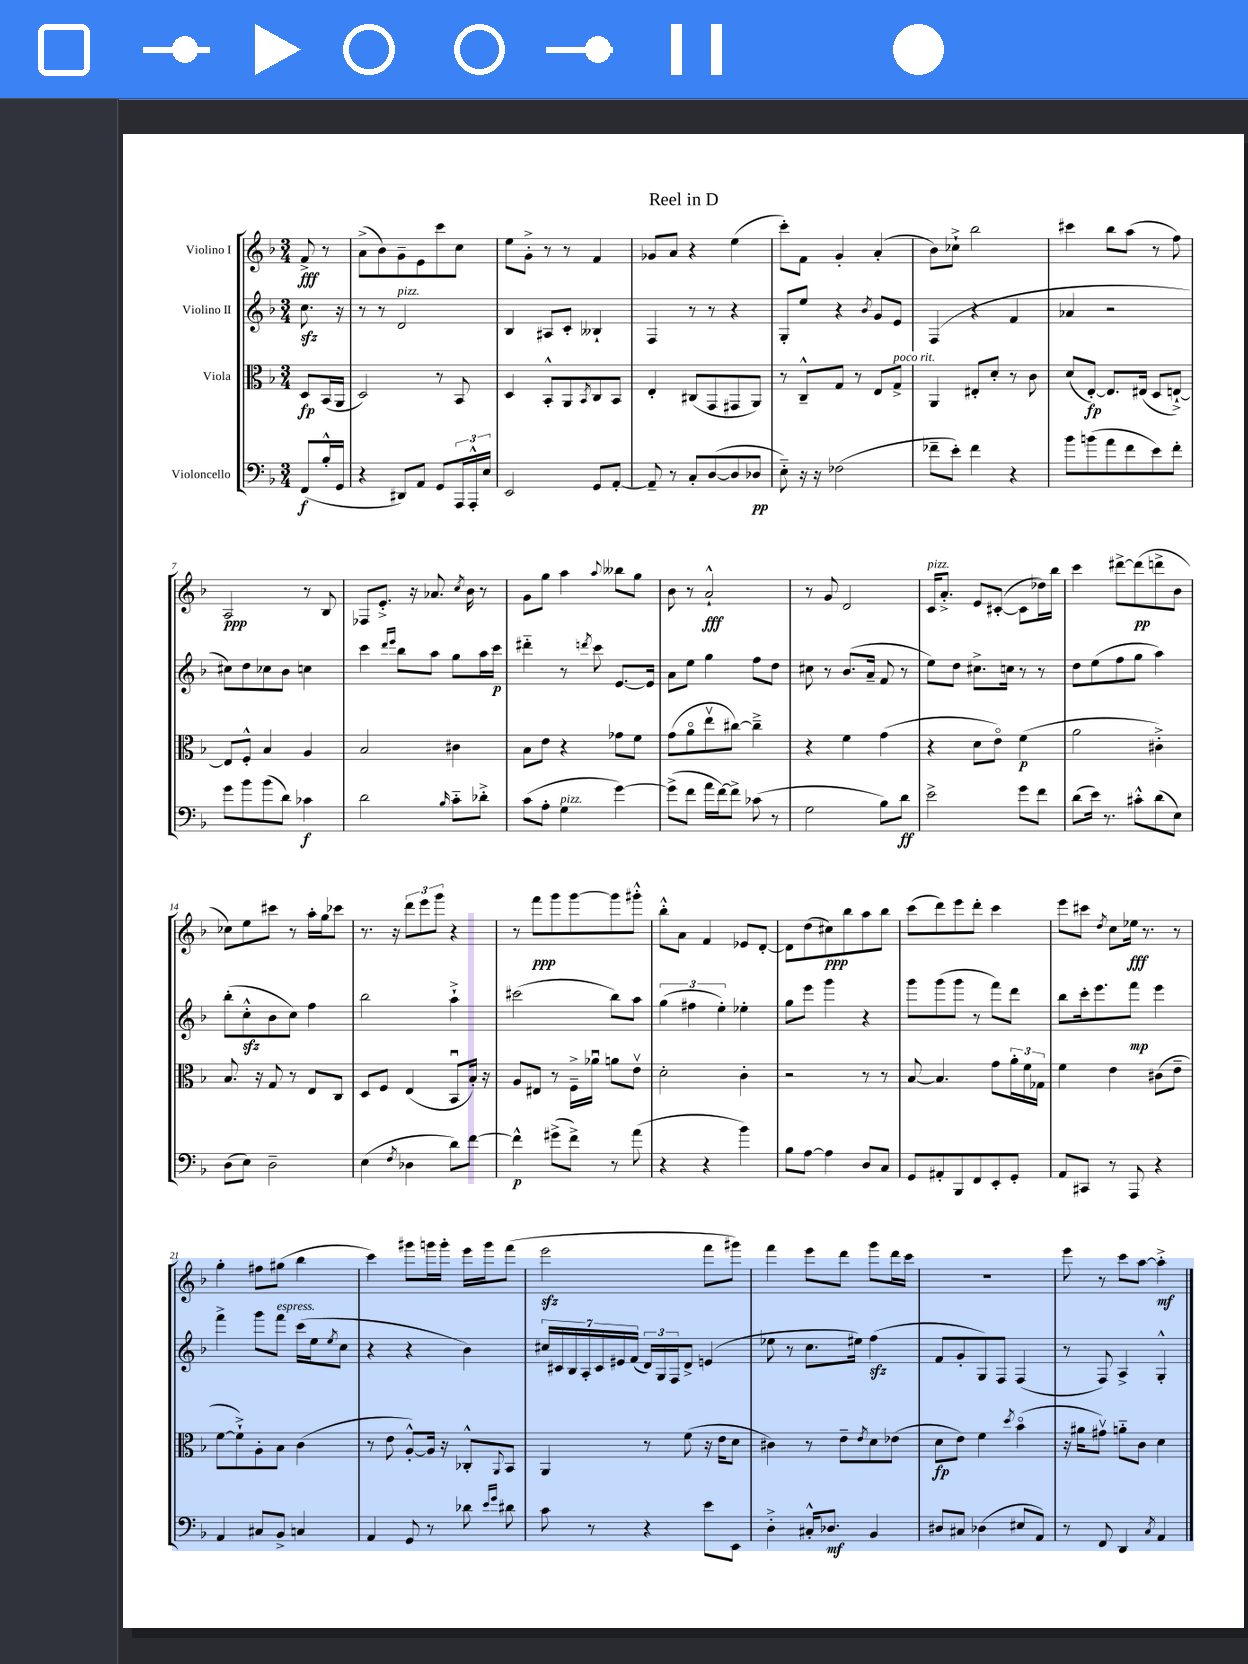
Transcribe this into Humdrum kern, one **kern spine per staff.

**kern	**kern	**kern	**kern
*staff4	*staff3	*staff2	*staff1
*clefF4	*clefC3	*clefG2	*clefG2
*k[b-]	*k[b-]	*k[b-]	*k[b-]
*M3/4	*M3/4	*M3/4	*M3/4
(8FF	8D	8.cc	8f^
16B-'^^	(16BB-	.	8r
16GG	16AA	16r	.
=	=	=	=
4r	2D)	8r	(8a^
.	.	8r	8b-)
8DD#)	.	2d	8g~
8AA	.	.	8e
8GG	8r	.	8ccc
24AAA	8BB-	.	8cc
24AAA'^^	.	.	.
24E	.	.	.
=	=	=	=
2EE	4D	4B-	8ee
.	.	.	8g'^
.	8BB-'^^	8A#	8r
.	8AA	8c'	8r
.	8qBB-	.	.
8GG	8C	4B--`	4f
[8AA'	8BB-	.	.
=	=	=	=
8AA~]	4E'	4F	8g-
8r	.	.	8a
8C'	(8C#	8r	4r
([8D	8GG	8r	.
8D]	8GG#	4r	(4ee
8D-	8AA)	.	.
=	=	=	=
8E'~)	8r	8G'	8ccc')
16r	8C~^^	8ee	8f
16r	.	.	.
(2F-	8G	4r	4g'
.	8r	.	.
.	.	8qb-	.
.	8E	8g	(4a'
.	8G^	8e	.
=	=	=	=
8f-~	4AA	(4F	8b-)
8e')	.	.	8cc-`^
4f-	8E#'	4r	2bb-
.	8d'	.	.
4r	8r	4f	.
.	8c	.	.
=	=	=	=
8b-	(8d	4a-	4ccc#
(8b	[8E')	.	.
8a	8.E]	2r	8bb-
8f	.	.	(8aa
.	(16E#	.	.
8e)	8D	.	8r
8f'	[8E`^)	.	8ff)
=	=	=	=
8g	8E]	8cc#)	2A
8b-	8F'^^	8dd	.
(8b-	4B-	8cc-	.
8d)	.	8b-	.
4c-	4A	4cc	8r
.	.	.	8B-
=	=	=	=
2d	2B-	4ccc	8F-
.	.	.	8.e'^
.	.	16qqddd	.
.	.	16qqeee	.
.	.	8bb-	.
.	.	.	16r
.	.	8aa	8.a-
16qqB-	.	.	.
8c'~	4c#	8gg	.
.	.	.	8qcc
.	.	.	16b-
8d-'^	.	16aa	8r
.	.	16ccc	.
=	=	=	=
(8c	8B-	4ddd#'~	8g
8A'	8e	.	8gg
4G	4r	8r	4aa
.	.	8qddd	.
.	.	8ccc	.
.	.	.	8qqaa
[4g)	8g-	[8.e	8bb--
.	8f	.	8gg
.	.	16e]	.
=	=	=	=
(8g^]	(8g	8a	8b-
8f	8ao	8ee	8r
16a	8eev	4gg	2a`^^
[16f)	.	.	.
8f^]	[8cc#)	.	.
(8c-	4cc#~^]	8ff	.
8r	.	8dd	.
=	=	=	=
2G	4r	8cc#	8r
.	.	8r	8g
.	4f	(8.b-	2d
.	.	16a~	.
8B-)	(4g	8f	.
8d	.	8r	.
=	=	=	=
2e^	4r	8ee)	16c
.	.	.	8.a'^
.	.	8dd	.
.	8d	8.cc#^	8e
.	8eo)	.	([8c#'
.	.	16cc	.
8g	(4f	8r	8c#]
8f	.	8r	16dd-)
.	.	.	16bb-
=	=	=	=
(8d	2a	8dd	4ccc
16e)	.	(8ee	.
8.r	.	.	.
.	.	8ff	[8ddd#^
8c#'^^	.	8gg	(8ddd#]
(8d	4c#'^)	4aa)	8ddd^
8E)	.	.	8b-
=	=	=	=
(8D	8.B-	(8bb-'	8cc-)
8E)	.	8cc'^^	8ee
.	16r	.	.
2D~	8G	8b-	8ccc#
.	8r	8cc)	8r
.	8E	4ff	16aa'
.	.	.	16gg
.	8C	.	8ccc-
=	=	=	=
(4E	8D	2bb-	8.r
.	8F	.	.
.	.	.	16r
8qF	.	.	.
4D-	(4E	.	12ddd
.	.	.	12eee
.	.	.	12ggg
8d)	8BB-u	4aa`^	4r
[8f	16B-')	.	.
.	16r	.	.
=	=	=	=
4f^^]	8A	(2ccc#	8r
.	8E#	.	8fff
(8g#^	8r	.	8ggg
8f^)	16F~^	.	[8ggg
.	16a-u	.	.
8r	8a	8bb-)	8ggg]
(8a	8ev	8aa	8ggg#'^^
=	=	=	=
4r	2d'	(6gg	8bb-'^^
.	.	.	8a
.	.	6ff#	.
4r	.	.	4f
.	.	6ee')	.
4b-)	4c'	4ee-'	8e-
.	.	.	[8d'
=	=	=	=
8B-	2r	8gg	8d]
[8A	.	8eee	(8dd
4A]	.	4ggg	8cc#)
.	.	.	8bb-
8D	8r	4r	8aa
8C	8r	.	8bb-
=	=	=	=
8GG	[8B-	8ggg	(8ccc
8AA#'	4.B-]	(8ggg	8ddd)
8BBB-	.	8ggg	8eee
8FF	.	8r	8ddd'
8EE'	8g	8fff)	4ccc
8GG'	24a'	8ddd	.
.	24f	.	.
.	24G-	.	.
=	=	=	=
8AA	4f	8bb-	8eee
8CC#	.	16ccc'	8ccc#
.	.	8.eee	.
.	.	.	8qdd
8r	4e	.	8cc
8AAA	.	8fff	16ee-
.	.	.	8.r
4r	(8c#	4eee	.
.	8e~	.	8r
=	=	=	=
4AA	[8f	4fff^	4gg'
.	8f`^])	.	.
8C#	8A'	8ggg	8ff#
8BB-^	8B-	8fff	(8gg#
4C	(4c	(16ccc	4bb-
.	.	16ee	.
.	.	8qee	.
.	.	8cc	.
=	=	=	=
4AA	8r	4r	4ccc)
.	8e	.	.
8GG	[8A'^^)	4r	8ggg#
8r	16A]	.	16ggg
.	16r	.	16ggg'
8d-	8C-'^^	4b-)	16eee
.	.	.	16ggg
16qqe	.	.	.
16qqg	8qqAA	.	.
8d#	8BB-	.	(8fff
=	=	=	=
8c	4AA	28cc#	2eee
.	.	28c#	.
.	.	28B-	.
.	.	28A'	.
8r	.	.	.
.	.	28c#	.
.	.	28e#	.
.	.	(28f	.
4r	8r	24d)	.
.	.	24G	.
.	.	24F	.
.	(8f	8d^	.
8e	16r	(4e	8fff
.	16e	.	.
8EE	8d	.	8ggg#)
=	=	=	=
4D'^	4c#)	8ee-	4fff
.	.	8r	.
16C#'^^	8r	8.cc	8eee
8.D-	.	.	.
.	8e~	.	8ddd
.	.	16ee#)	.
.	8qe	.	.
4BB-	8d	(4ff	8ggg
.	(8e-	.	16ddd
.	.	.	16ccc
=	=	=	=
8D#	8d	8f	2.r
8C#	8e)	8g'	.
(4D-	4f	8G)	.
.	.	8F	.
.	8qdd	.	.
8E#	(4b-o	(4F	.
8AA)	.	.	.
=	=	=	=
8r	16r	8r	8eee
.	16a#	.	.
8FF	8g#v)	8F)	8r
4DD	8a'~	4A^	8ccc
.	8c	.	[8aa
8qC	.	.	.
4AA	4d	4G'^^	4aa'^]
==	==	==	==
*-	*-	*-	*-
